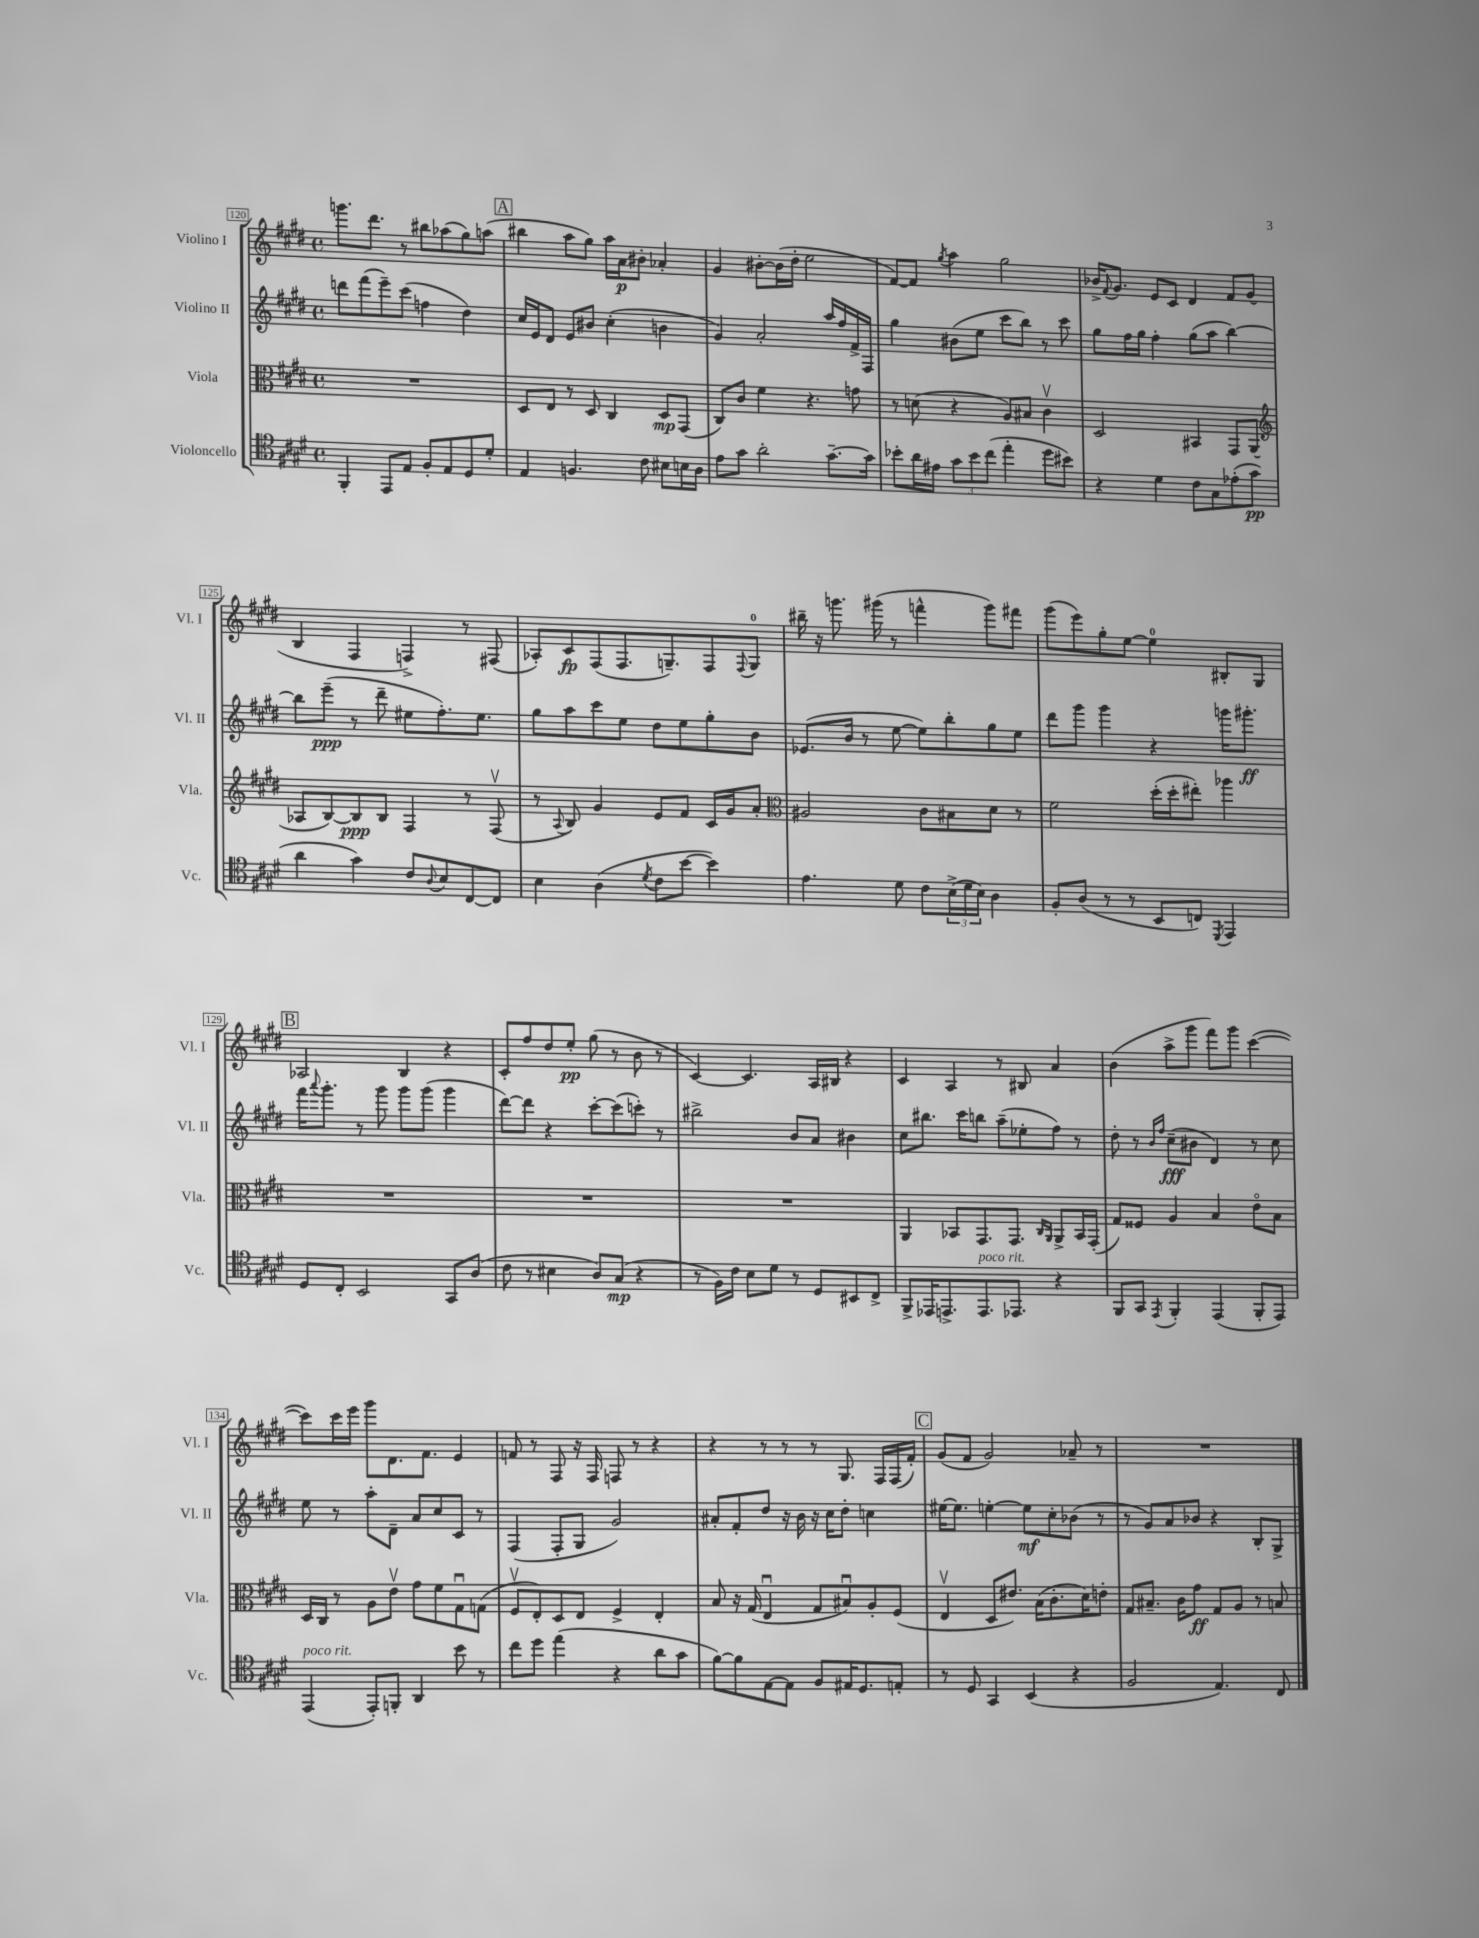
<<
\new StaffGroup <<
\new Staff = "s0" \with { instrumentName = "Violino I" shortInstrumentName = "Vl. I" } {
    \clef treble \key e \major \defaultTimeSignature \time 4/4
    g'''8. dis'''8. r8 bis''8 aes''8( gis''8) a''8( |
    \mark \markup { \box "A" } bis''4 a''8 gis''8) a''16 a'16\p bis'8-. aes'4-. |
    gis'4 bis'8~-. bis'16( dis''16-. e''2 |
    fis'8~) fis'8 \acciaccatura { gis''8 } a''4 gis''2 |
    bes'16-> \appoggiatura { fis'8 } gis'8. e'8 cis'8 dis'4 fis'8 gis'8( |
    b4 fis4 f4->) r8 fis8( |
    aes8-.) cis'8\fp fis8( fis8. g8.--) fis8 \appoggiatura { fis8 } g8-0 |
    bis''16-- r16 g'''8. gis'''16( r8 f'''4-^ gis'''8) fis'''8 |
    gis'''8( e'''8) gis''8-. e''8~ e''4-0 bis8-. gis8 |
    \mark \markup { \box "B" } aes2 b4 r4 |
    cis'8-. fis''8 dis''8 e''8-.\pp gis''8( r8 b'8 r8 |
    cis'4~) cis'4. a16 bis16 r4 |
    cis'4 a4 r8 bis8 a'4 |
    b'4( a''8-> gis'''8 fis'''8) gis'''8 cis'''4~( |
    cis'''8) cis'''16 e'''16 gis'''8 dis'8. fis'8. e'4 |
    f'8 r8 fis8 r16 fis16 f8 r8 r4 |
    r4 r8 r8 r8 gis8. fis16 fis16( fis'16-.) |
    \mark \markup { \box "C" } gis'8( fis'8 gis'2) aes'8-- r8 |
    R1 \bar "|." |
}
\new Staff = "s1" \with { instrumentName = "Violino II" shortInstrumentName = "Vl. II" } {
    \clef treble \key e \major \defaultTimeSignature \time 4/4
    d'''8 fis'''8( e'''8--) cis'''8( f''4 dis''4) |
    \mark \markup { \box "A" } cis''16 e'16 dis'8 e'8 bis'8 cis''4-.( b'4 |
    gis'4) a'2-. a''16 fis''16 fis'16-> fis16 |
    gis''4 bis'8( e''8 cis'''8 b''8) r8 cis'''8 |
    gis''8 fis''16 gis''16 fis''4-. gis''8( a''8 b''4~) |
    b''8 e'''8--\ppp( r8 dis'''8-- eis''8 fis''8.-.) eis''8. |
    gis''8 a''8 cis'''8 e''8 dis''8 e''8 gis''8-. b'8 |
    ees'8.( b'16 r8 e''8~ e''8) b''8-. gis''8 e''8 |
    dis'''8 gis'''8 gis'''4 r4 g'''16 gis'''8.-.\ff |
    \mark \markup { \box "B" } fis'''16 \appoggiatura { a'''8 } gis'''8.-. r8 gis'''8 gis'''8 gis'''8( gis'''4 |
    dis'''8~) dis'''8 r4 cis'''8~-. cis'''8( c'''8-.) r8 |
    bis''2-> b'8 a'8 bis'4 |
    cis''8 bis''8. cis'''16 b''8 a''8--( ees''8-. fis''8) r8 |
    dis''8-. r8 \grace { b'16 fis''16 } cis''8--\fff( bis'8 dis'4) r8 cis''8 |
    e''8 r8 a''8-. dis'8-- a'8 cis''8 cis'8 r8 |
    fis4( fis8-. gis8 gis'2) |
    ais'8-. fis'8-. dis''8 r16 b'16 r16 cis''16 dis''8-. c''4 |
    \mark \markup { \box "C" } eis''16~ eis''8. e''4~-. e''8\mf cis''8-. bes'8( r8 |
    r8 gis'8) a'8 bes'8 r4 b8-. gis8-> \bar "|." |
}
\new Staff = "s2" \with { instrumentName = "Viola" shortInstrumentName = "Vla." } {
    \clef alto \key e \major \defaultTimeSignature \time 4/4
    R1 |
    \mark \markup { \box "A" } dis8 e8 r8 dis8 cis4 dis8\mp gis,8( |
    cis8) cis'8 fis'4 r4. g'8 |
    r8 d'8( r4 a8) bis8 cis'4\upbow |
    dis2 bis,4 gis,8 a,8( |
    \clef treble aes8 b8~) b8\ppp b8 fis4 r8 fis8\upbow( |
    r8 \appoggiatura { a8 } b8) gis'4 e'8 fis'8 cis'16 gis'16 a'8-. |
    \clef alto ais2 cis'8 bis8 dis'8 r8 |
    fis'2 dis''16-.( dis''16-. eis''8-.) aes''4 |
    \mark \markup { \box "B" } R1 |
    R1 |
    R1 |
    a,4 bes,8 gis,8. gis,8. \grace { cis16 a,16 } a,8-> bes,16 gis,16-.( |
    gis8) fisis8 a4 b4 e'8\flageolet b8 |
    dis16 cis16 r8 a8 e'8\upbow gis'8 fis'8 gis8\downbow g8( |
    fis8\upbow e8-.) dis8 e8 fis4-> e4-. |
    b8 r16 gis16( e4\downbow gis8 bis8\downbow) a8-. fis8( |
    \mark \markup { \box "C" } e4\upbow dis8 eis'8.) b16( cis'8.-. dis'16) e'8-. |
    gis8 bis8.-- cis'16 gis'8\ff gis8 a8 r8 b8 \bar "|." |
}
\new Staff = "s3" \with { instrumentName = "Violoncello" shortInstrumentName = "Vc." } {
    \clef tenor \key e \major \defaultTimeSignature \time 4/4
    fis,4-. e,8 e8 fis8-. e8 dis8 dis'8-. |
    \mark \markup { \box "A" } e4 f4. cis'8 bis8 b16 a16 |
    e'8 gis'8 a'2-. gis'8.~-- gis'16 |
    bes'8-. a'16 eis'16 \tuplet 3/2 { gis'8 bes'8 cis''8( } e''4-. dis''8 bis'8) |
    r4 dis'4 cis'8 gis8 ees'8-.( gis'8\pp |
    a'4 gis'4) cis'8 \appoggiatura { a8 } b8 cis8~ cis8 |
    b4 a4( \acciaccatura { dis'8 } cis'8 b'8~ b'4) |
    e'4. dis'8 cis'8 \tuplet 3/2 { b16->( dis'16 b16) } a4 |
    fis8-. a8( r8 r8 b,8 c8) \acciaccatura { dis,8 } e,4 |
    \mark \markup { \box "B" } dis8 cis8-. b,2 gis,8 a8( |
    cis'8 r8 bis4 a8) gis8\mp( r4 |
    r8 fis16) cis'16 b8 dis'8 r8 dis8 bis,8 cis8-> |
    fis,8-> ees,16 e,8.-> e,8.^\markup { \italic "poco rit." } ees,8. r4 |
    fis,8 gis,8 \acciaccatura { e,8 } fis,4-. e,4( fis,8-. e,8) |
    e,4^\markup { \italic "poco rit." }( e,8-.) f,8-. a,4 b'8 r8 |
    cis''8 dis''8 e''4( r4 a'8 gis'8 |
    fis'8~) fis'8 e8~ e8 fis8 eis16 dis8. e8-. |
    \mark \markup { \box "C" } r8 dis8 gis,4 b,4( r4 |
    fis2 e4.) cis8 \bar "|." |
}
>>
>>
\layout { \context { \Score currentBarNumber = #120 \override BarNumber.stencil = #(make-stencil-boxer 0.1 0.3 ly:text-interface::print) } }
